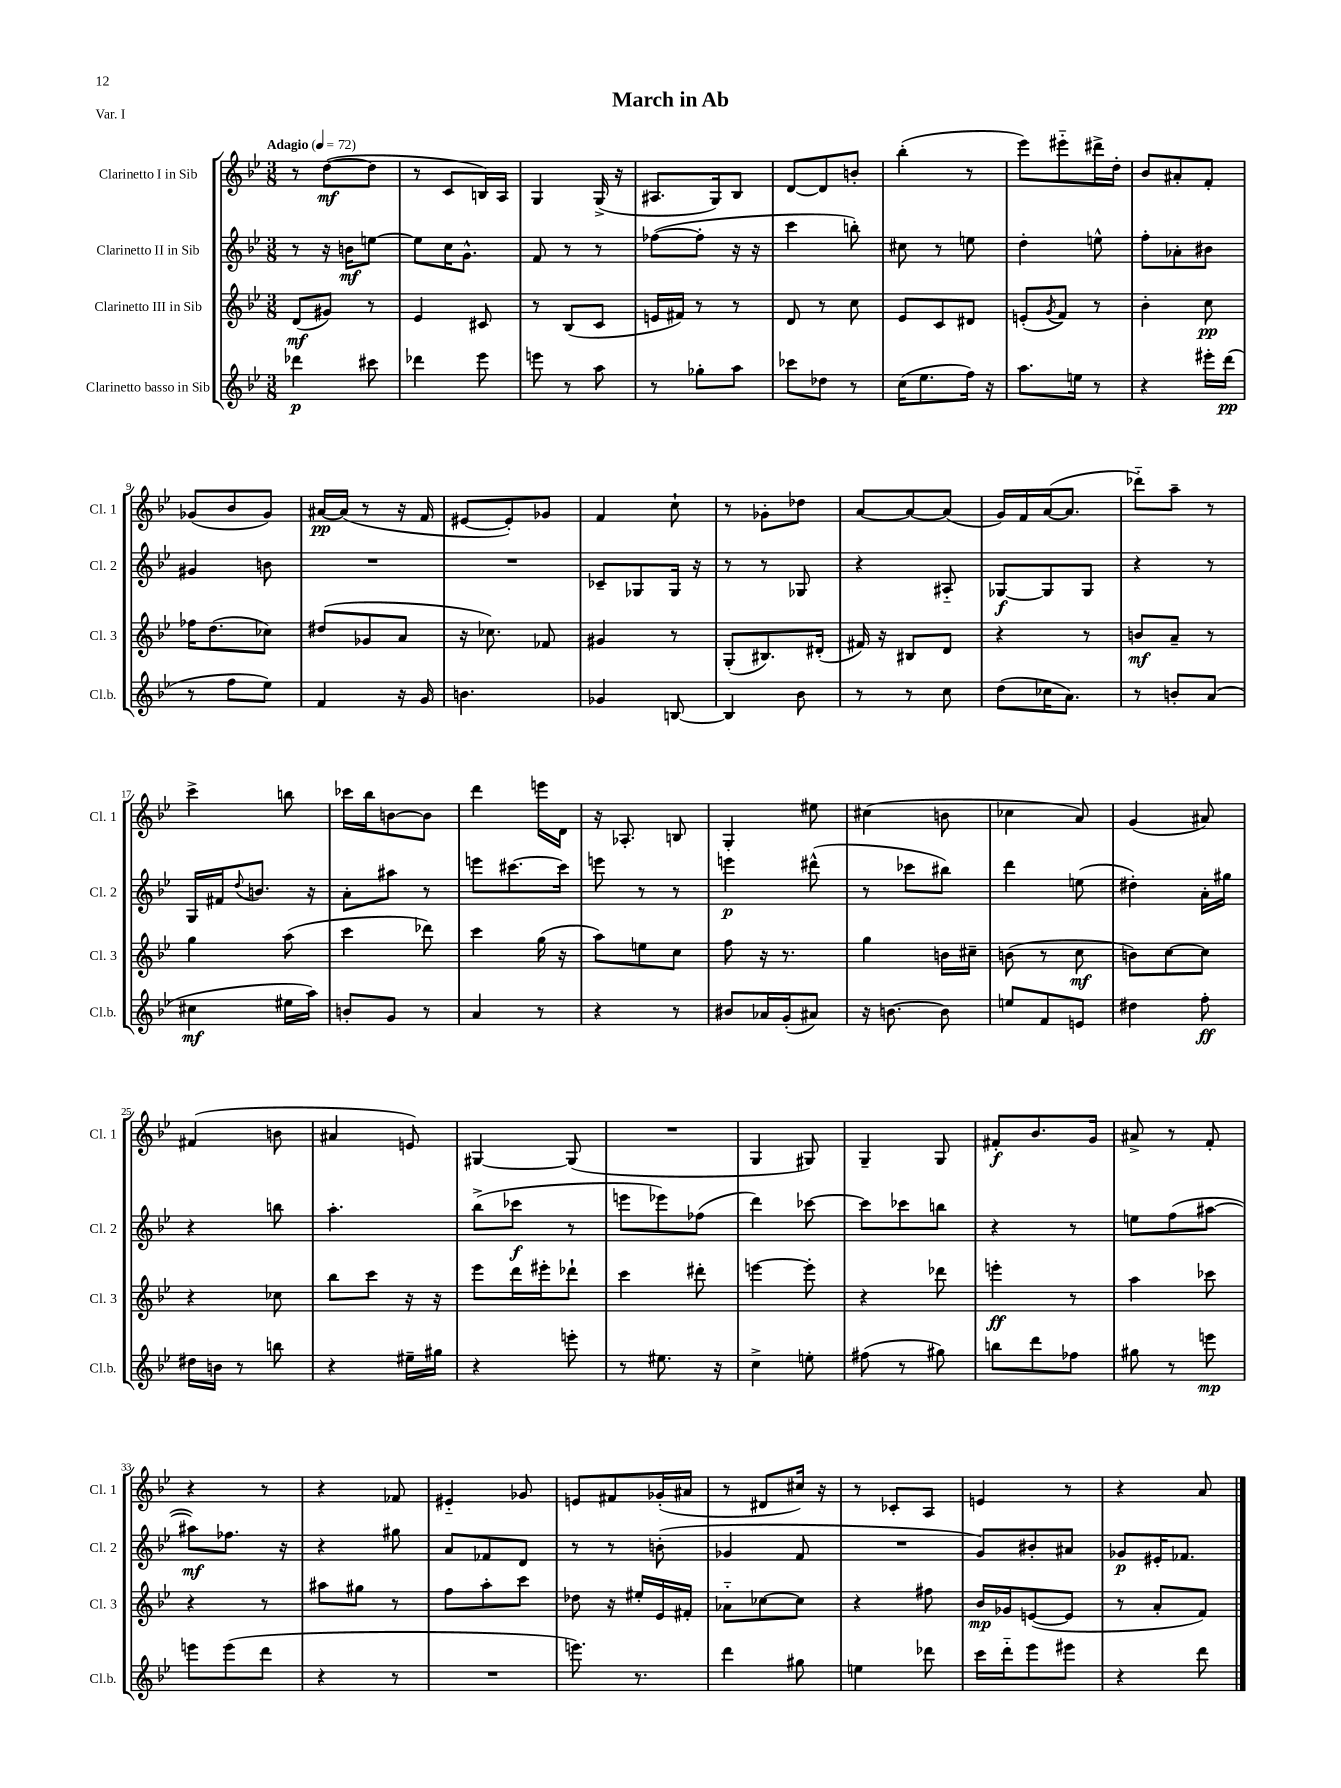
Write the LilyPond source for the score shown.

\header { title = "March in Ab" piece = "Var. I" }
<<
\new StaffGroup <<
\new Staff = "s0" \with { instrumentName = "Clarinetto I in Sib" shortInstrumentName = "Cl. 1" } {
    \clef treble \key bes \major \numericTimeSignature \time 3/8 \tempo "Adagio" 4 = 72
    r8 d''8~\mf( d''8 |
    r8 c'8 b16) a16 |
    g4 g16->( r16 |
    ais8. g16) bes8 |
    d'8~ d'8 b'8-. |
    bes''4-.( r8 |
    ees'''8) eis'''8-_ dis'''16-> d''16-. |
    bes'8 ais'8-. f'8-. |
    ges'8( bes'8 ges'8) |
    ais'16~\pp ais'16( r8 r16 f'16 |
    eis'8~ eis'8-.) ges'8 |
    f'4 c''8-! |
    r8 ges'8-. des''8 |
    a'8~ a'8~ a'8( |
    g'16) f'16 a'16~( a'8. |
    des'''8-_) a''8-- r8 |
    c'''4-> b''8 |
    ces'''16 bes''16 b'8~ b'8 |
    d'''4 e'''16 d'16 |
    r16 aes8.-. b8 |
    g4-. eis''8 |
    cis''4( b'8 |
    ces''4 a'8) |
    g'4( ais'8) |
    fis'4( b'8 |
    ais'4 e'8) |
    gis4~ gis8( |
    R4. |
    g4 gis8) |
    g4-- g8 |
    fis'8-.\f bes'8. g'16 |
    ais'8-> r8 f'8-. |
    r4 r8 |
    r4 fes'8 |
    eis'4-_ ges'8 |
    e'8 fis'8 ges'16-.( ais'16 |
    r8 dis'8 cis''16) r16 |
    r8 ces'8-. a8 |
    e'4 r8 |
    r4 a'8 \bar "|." |
}
\new Staff = "s1" \with { instrumentName = "Clarinetto II in Sib" shortInstrumentName = "Cl. 2" } {
    \clef treble \key bes \major \numericTimeSignature \time 3/8
    r8 r16 b'16\mf e''8~ |
    e''8 c''16 g'8.-^ |
    f'8 r8 r8 |
    fes''8~( fes''8-. r16 r16 |
    c'''4 b''8-.) |
    cis''8 r8 e''8 |
    d''4-. e''8-^ |
    f''8-. aes'8-. bis'8 |
    gis'4 b'8 |
    R4. |
    R4. |
    ces'8-- ges8 ges16 r16 |
    r8 r8 ges8 |
    r4 ais8-_ |
    ges8~\f ges8 ges8 |
    r4 r8 |
    g16 fis'16 \appoggiatura { d''8 } b'8. r16 |
    a'8-. ais''8 r8 |
    e'''8 cis'''8.~ cis'''16 |
    e'''8 r8 r8 |
    e'''4\p dis'''8-^( |
    r8 ces'''8 bis''8) |
    d'''4 e''8( |
    dis''4-.) a'16-. gis''16 |
    r4 b''8 |
    a''4.-. |
    bes''8->( ces'''8\f r8 |
    e'''8 ees'''8) fes''8( |
    d'''4) ces'''8~ |
    ces'''8 ces'''8 b''8 |
    r4 r8 |
    e''8 f''8( ais''8~ |
    ais''8\mf) fes''8. r16 |
    r4 gis''8 |
    a'8 fes'8 d'8 |
    r8 r8 b'8-.( |
    ges'4 f'8 |
    R4. |
    g'8) bis'8-. ais'8 |
    ges'8\p eis'16-. fes'8. \bar "|." |
}
\new Staff = "s2" \with { instrumentName = "Clarinetto III in Sib" shortInstrumentName = "Cl. 3" } {
    \clef treble \key bes \major \numericTimeSignature \time 3/8
    d'8\mf( gis'8) r8 |
    ees'4 cis'8 |
    r8 bes8( c'8 |
    e'16 fis'16) r8 r8 |
    d'8 r8 c''8 |
    ees'8 c'8 dis'8 |
    e'8-.( \acciaccatura { g'8 } f'8) r8 |
    bes'4-. c''8\pp |
    fes''16 d''8.( ces''8) |
    dis''8( ges'8 a'8 |
    r16 ces''8.) fes'8 |
    gis'4 r8 |
    g8-.( bis8.) dis'16-.( |
    fis'16) r16 bis8 d'8 |
    r4 r8 |
    b'8\mf a'8-- r8 |
    g''4 a''8( |
    c'''4 des'''8) |
    c'''4 g''16( r16 |
    a''8) e''8 c''8 |
    f''8 r16 r8. |
    g''4 b'16 cis''16-- |
    b'8( r8 c''8\mf |
    b'8) c''8~ c''8 |
    r4 ces''8 |
    bes''8 c'''8 r16 r16 |
    ees'''8 d'''16 eis'''16-. des'''8-! |
    c'''4 dis'''8-. |
    e'''4~ e'''8-. |
    r4 des'''8 |
    e'''4-.\ff r8 |
    a''4 ces'''8 |
    r4 r8 |
    ais''8 gis''8 r8 |
    f''8 a''8-. c'''8 |
    des''8 r16 eis''16-. ees'16 fis'16-. |
    aes'8-_ ces''8~ ces''8 |
    r4 fis''8 |
    bes'16\mp ges'16 e'8~( e'8 |
    r8 a'8-. f'8) \bar "|." |
}
\new Staff = "s3" \with { instrumentName = "Clarinetto basso in Sib" shortInstrumentName = "Cl.b." } {
    \clef treble \key bes \major \numericTimeSignature \time 3/8
    des'''4\p cis'''8 |
    des'''4 ees'''8 |
    e'''8 r8 a''8 |
    r8 ges''8-. a''8 |
    ces'''8 des''8 r8 |
    c''16( ees''8. f''16) r16 |
    a''8. e''16 r8 |
    r4 eis'''16-. d'''16\pp( |
    r8 f''8 ees''8) |
    f'4 r16 g'16 |
    b'4. |
    ges'4 b8~ |
    b4 bes'8 |
    r8 r8 c''8 |
    d''8( ces''16 a'8.) |
    r8 b'8-. a'8( |
    cis''4\mf eis''16 a''16) |
    b'8-. g'8 r8 |
    a'4 r8 |
    r4 r8 |
    bis'8 aes'16 g'16-.( ais'8) |
    r16 b'8.~ b'8 |
    e''8 f'8 e'8 |
    dis''4 f''8-.\ff |
    dis''16 b'16 r8 b''8 |
    r4 eis''16-- gis''16 |
    r4 e'''8-. |
    r8 eis''8. r16 |
    c''4-> e''8-. |
    fis''8( r8 gis''8) |
    b''8 d'''8 fes''8 |
    gis''8 r8 e'''8\mp |
    e'''8 e'''8( d'''8 |
    r4 r8 |
    R4. |
    e'''8.) r8. |
    d'''4 gis''8 |
    e''4 des'''8 |
    c'''16 d'''16-_ ees'''8 eis'''8 |
    r4 d'''8 \bar "|." |
}
>>
>>
